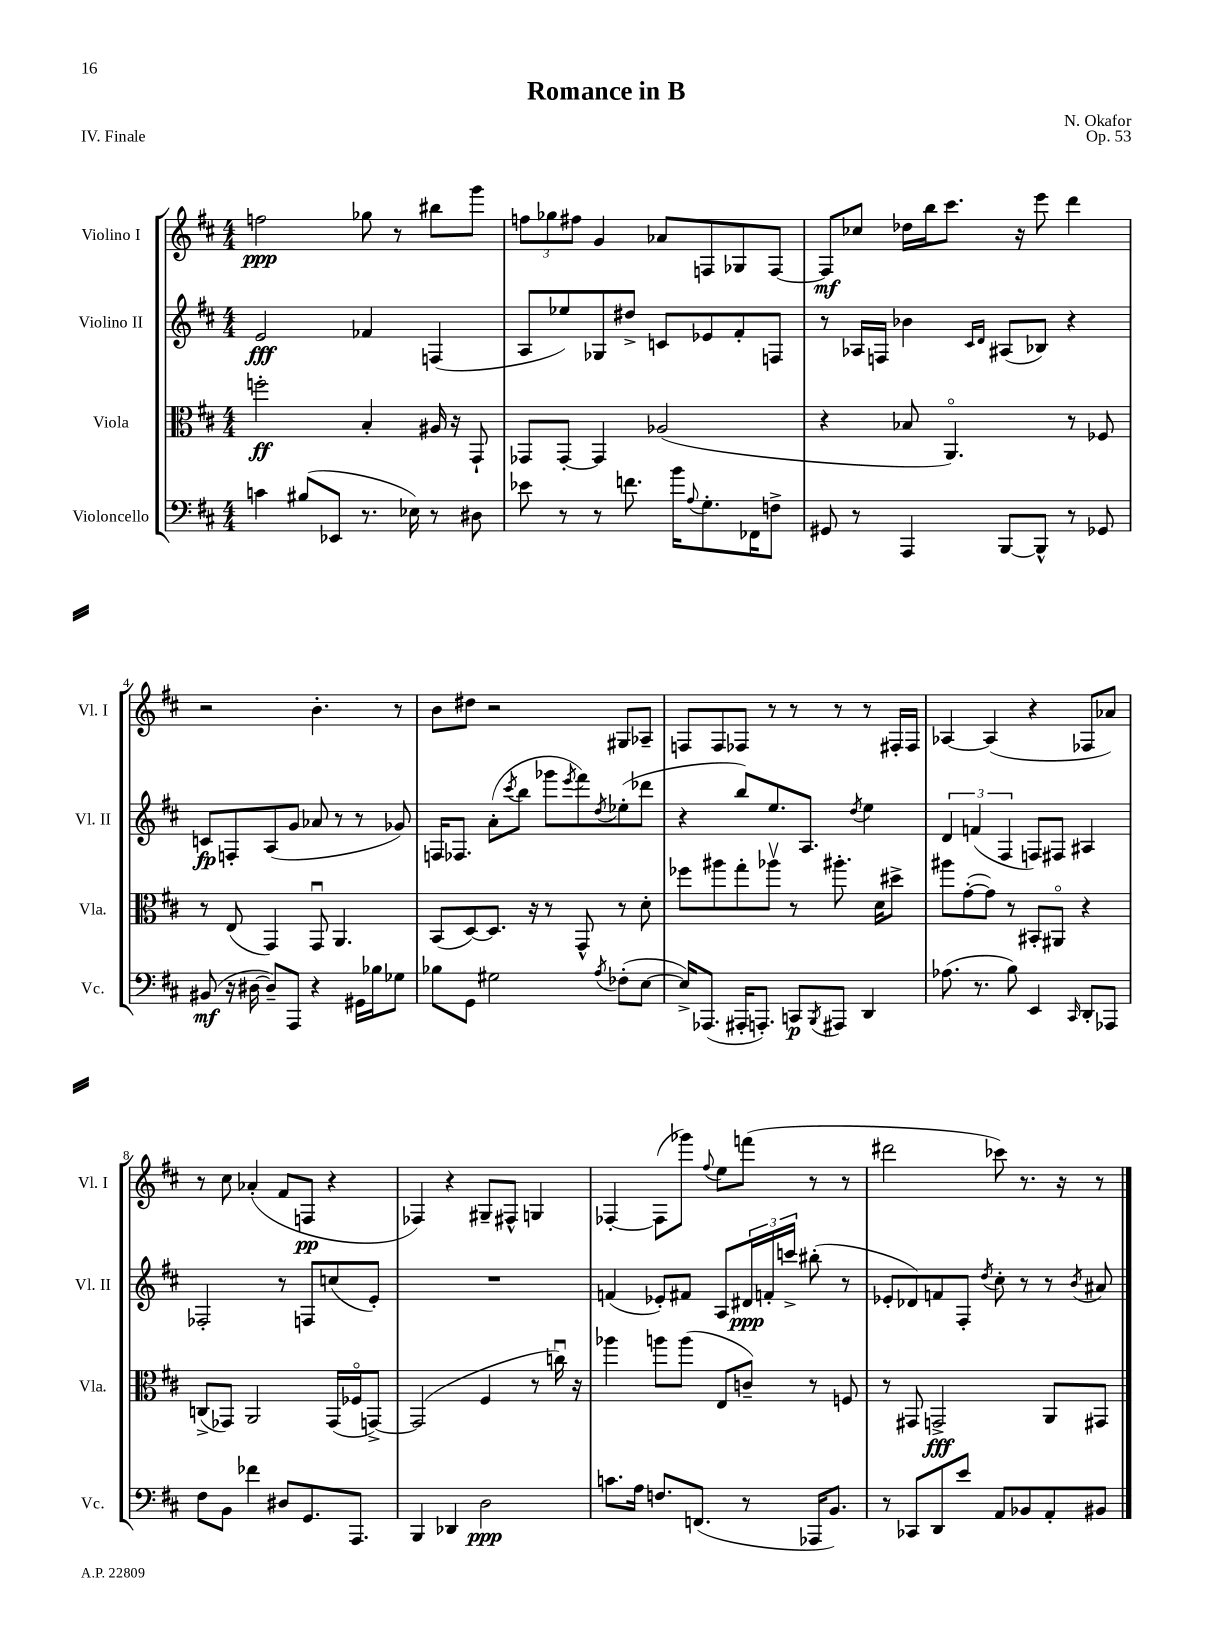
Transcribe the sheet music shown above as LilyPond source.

\header { title = "Romance in B" composer = "N. Okafor" opus = "Op. 53" piece = "IV. Finale" }
<<
\new StaffGroup <<
\new Staff = "s0" \with { instrumentName = "Violino I" shortInstrumentName = "Vl. I" } {
    \clef treble \key d \major \numericTimeSignature \time 4/4
    f''2\ppp ges''8 r8 bis''8 g'''8 |
    \tuplet 3/2 { f''8 ges''8 fis''8 } g'4 aes'8 f8 ges8 f8~ |
    f8\mf ces''8 des''16 b''16 cis'''8. r16 e'''8 d'''4 |
    r2 b'4.-. r8 |
    b'8 dis''8 r2 gis8 aes8-- |
    f8 f8 fes8 r8 r8 r8 r8 fis16-. fis16 |
    aes4~ aes4( r4 fes8 aes'8) |
    r8 cis''8 aes'4-.( fis'8 f8\pp r4 |
    fes4) r4 gis8-- fis8-^ g4 |
    fes4~-. fes8( ges'''8) \appoggiatura { fis''8 } e''8 f'''8( r8 r8 |
    dis'''2 ces'''8) r8. r16 r8 \bar "|." |
}
\new Staff = "s1" \with { instrumentName = "Violino II" shortInstrumentName = "Vl. II" } {
    \clef treble \key d \major \numericTimeSignature \time 4/4
    e'2\fff fes'4 f4( |
    a8 ees''8) ges8 dis''8-> c'8 ees'8 fis'8-. f8 |
    r8 aes16 f16 bes'4 \grace { cis'16 d'16 } ais8( bes8) r4 |
    c'8\fp f8-. a8( g'8 aes'8 r8 r8 ges'8) |
    f16 fes8. a'8-.( \acciaccatura { cis'''8 } b''8 ges'''8 \acciaccatura { e'''8 } fis'''8) \acciaccatura { d''8 } ees''8-.( des'''8 |
    r4 b''8) e''8. a8. \acciaccatura { d''8 } e''4 |
    \tuplet 3/2 { d'4 f'4( fis4 } f8) fis8 ais4 |
    fes2-. r8 f8 c''8( e'8-.) |
    R1 |
    f'4( ees'8-.) fis'8 a8 \tuplet 3/2 { dis'16\ppp f'16-. c'''16-> } bis''8-.( r8 |
    ees'8-. des'8) f'8 fis8-. \acciaccatura { d''8 } cis''8-. r8 r8 \acciaccatura { b'8 } ais'8 \bar "|." |
}
\new Staff = "s2" \with { instrumentName = "Viola" shortInstrumentName = "Vla." } {
    \clef alto \key d \major \numericTimeSignature \time 4/4
    f''2-.\ff b4-. ais16 r16 g,8-! |
    ges,8 ges,8~-. ges,4 aes2( |
    r4 bes8 a,4.\flageolet) r8 fes8 |
    r8 e8( g,4) g,8\downbow a,4. |
    b,8( d8~) d8. r16 r8 g,8-^ r8 d'8-. |
    fes''8 ais''8 g''8-. aes''8\upbow r8 ais''8.-. d'16 dis''8-> |
    ais''8 g'8~-.( g'8) r8 bis,8-. ais,8\flageolet r4 |
    c8->( ges,8) a,2 ges,16( fes16\flageolet g,8~->) |
    g,2( fis4 r8 c''16\downbow) r16 |
    aes''4 a''8 a''8( e8 c'8--) r8 f8 |
    r8 gis,8 g,2->\fff a,8 gis,8 \bar "|." |
}
\new Staff = "s3" \with { instrumentName = "Violoncello" shortInstrumentName = "Vc." } {
    \clef bass \key d \major \numericTimeSignature \time 4/4
    c'4 bis8( ees,8 r8. ees16) r8 dis8 |
    ees'8 r8 r8 f'8. b'16 \appoggiatura { a8 } g8.-. fes,16 f8-> |
    gis,8 r8 a,,4 b,,8~ b,,8-^ r8 ges,8 |
    bis,8\mf( r16 dis16~ dis8--) a,,8 r4 gis,16 bes16 ges8 |
    bes8 g,8 gis2 \acciaccatura { a8 } fes8-.( e8~ |
    e16->) aes,,8.( ais,,16-. a,,8.-.) c,8\p \acciaccatura { b,,8 } ais,,8 d,4 |
    aes8.( r8. b8) e,4 \grace { cis,16 } d,8-. aes,,8 |
    fis8 b,8 fes'4 dis8 g,8. a,,8. |
    b,,4 des,4 d2\ppp |
    c'8. a16 f8. f,8.( r8 aes,,16 b,8.) |
    r8 ces,8 d,8 e'8 a,8 bes,8 a,8-. bis,8 \bar "|." |
}
>>
>>
